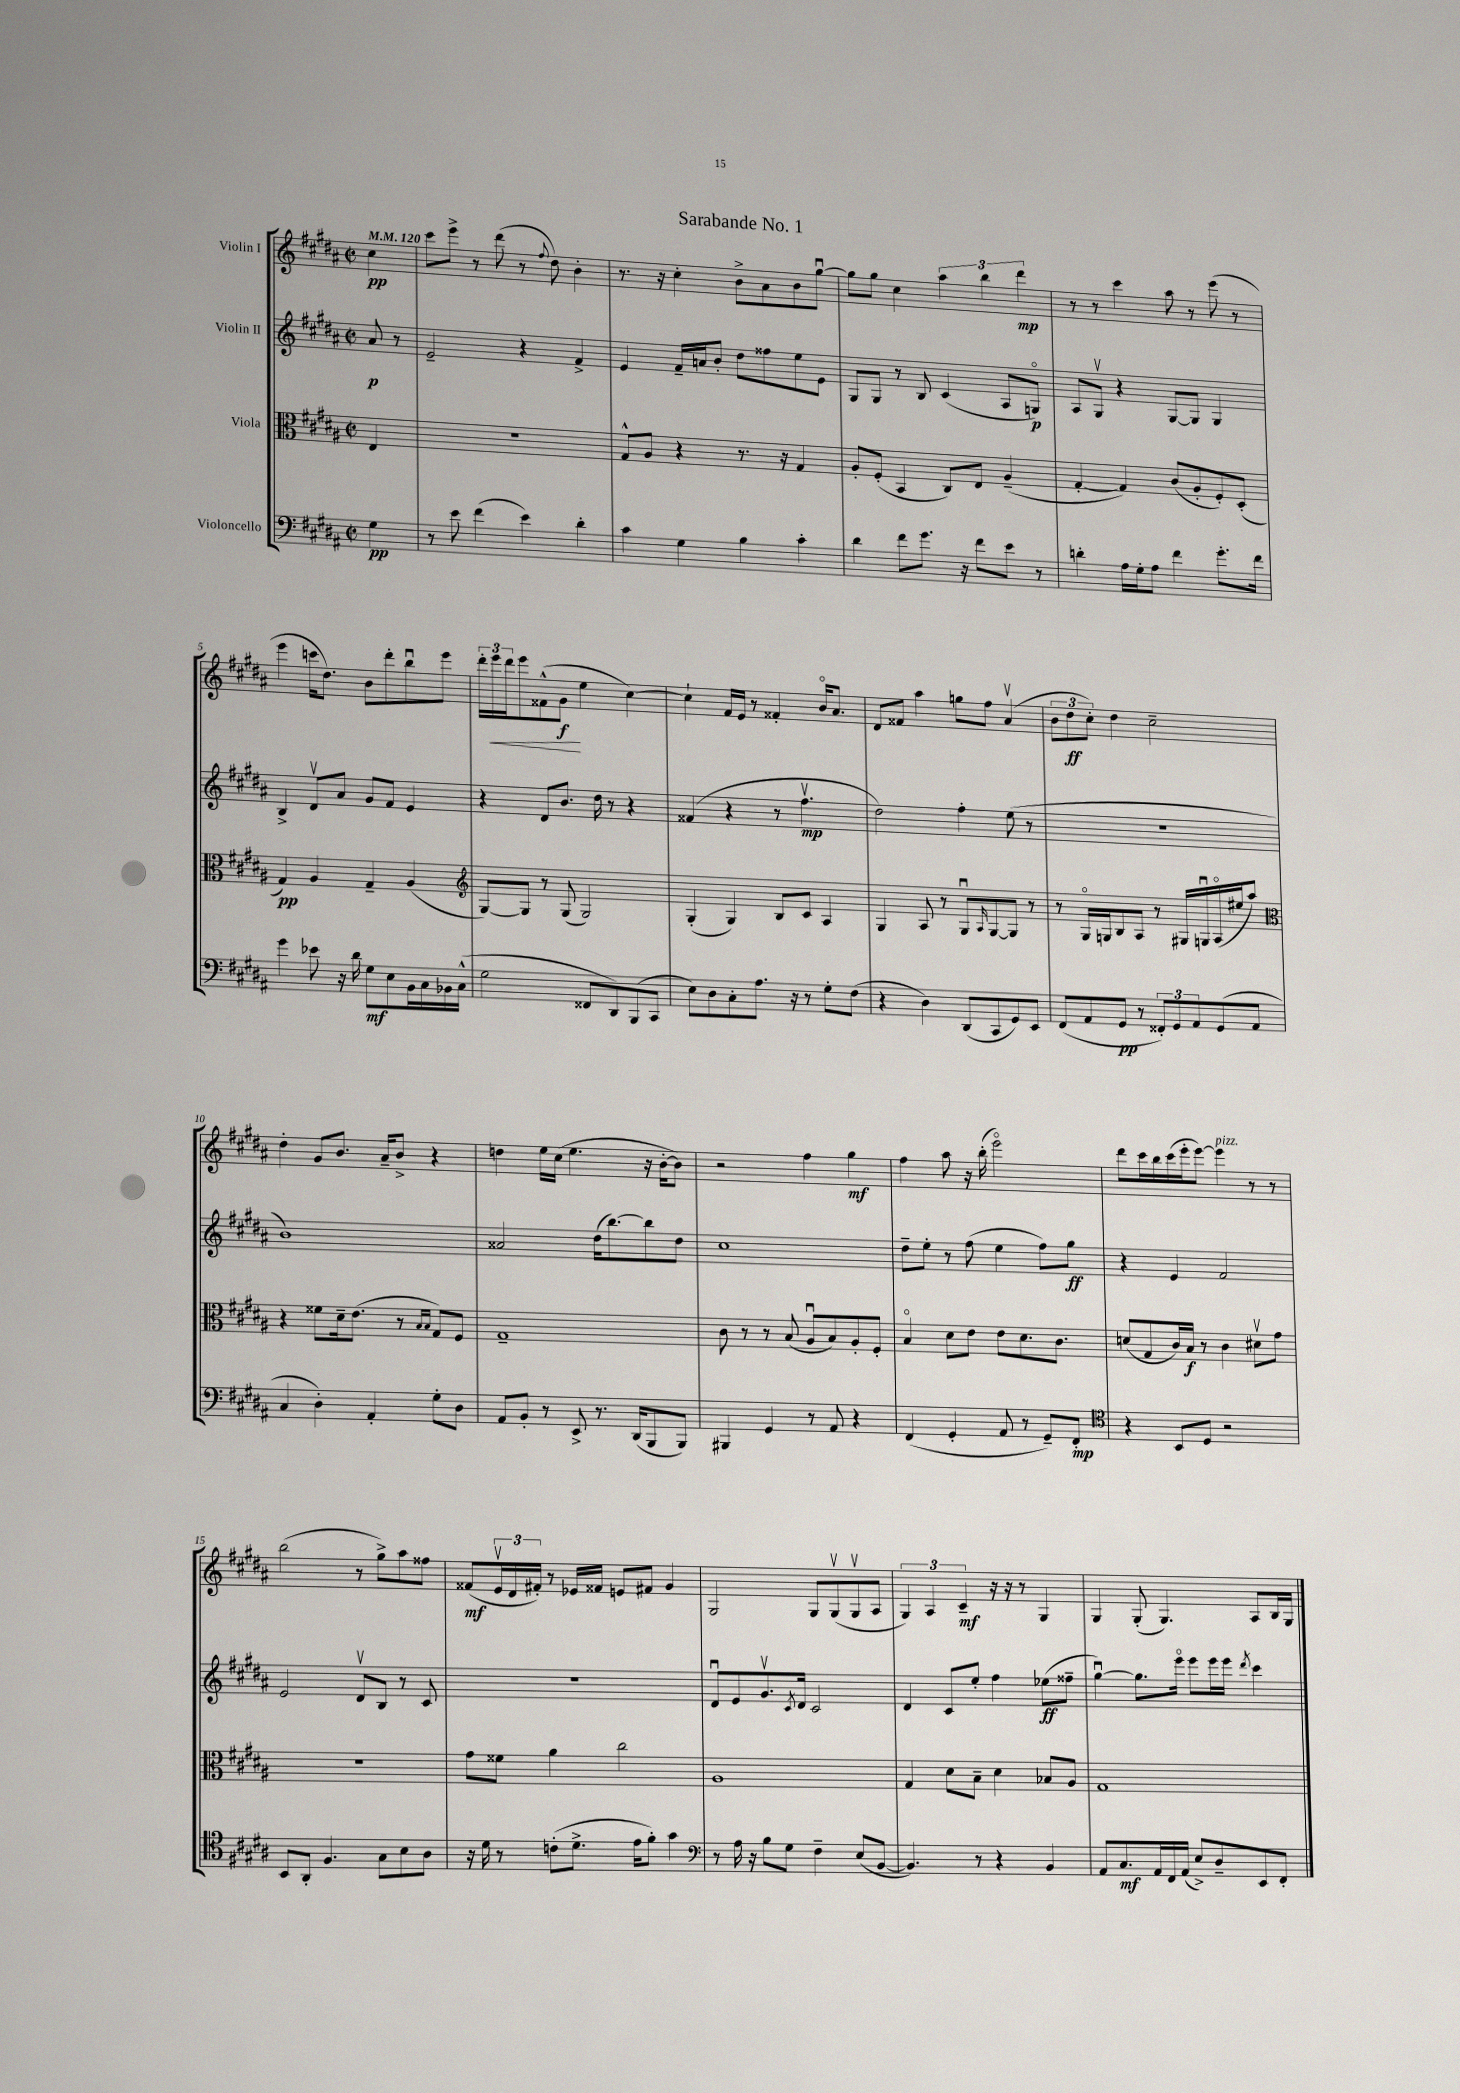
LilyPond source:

\header { title = "Sarabande No. 1" }
<<
\new StaffGroup <<
\new Staff = "s0" \with { instrumentName = "Violin I" } {
    \clef treble \key b \major \defaultTimeSignature \time 2/2 \partial 4 \tempo 4 = 120
    cis''4\pp |
    cis'''8 e'''8-> r8 dis'''8( r8 \appoggiatura { fis''8 } dis''8) b'4-. |
    r8. r16 cis''4-. b'8-> ais'8 b'8 gis''8~\downbow |
    gis''8 gis''8 cis''4 \tuplet 3/2 { ais''4 b''4 dis'''4\mp } |
    r8 r8 cis'''4 ais''8 r8 e'''8( r8 |
    e'''4 c'''16 dis''8.) b'8 dis'''8-. b''8\downbow e'''8 |
    \tuplet 3/2 { dis'''16-. e'''16\< dis'''16 } e'''8 fisis'8-^( gis'8\f\! e''4 cis''4~) |
    cis''4-! fis'16 e'16 r8 fisis'4-. b'16\flageolet ais'8. |
    dis'8 fisis'8 ais''4 g''8 fis''8 ais'4\upbow( |
    \tuplet 3/2 { b'8 dis''8\ff cis''8-.) } dis''4 cis''2-- |
    dis''4-. gis'8 b'8. ais'16-- b'8-> r4 |
    d''4 e''16 cis''16( e''4. r16 b'16~-. b'8) |
    r2 fis''4 gis''4\mf |
    fis''4 ais''8 r16 b''16-.( e'''2\flageolet) |
    dis'''8 cis'''16 b''16 cis'''16( e'''16-. e'''8~) e'''4^\markup { \italic "pizz." } r8 r8 |
    b''2( r8 gis''8->) ais''8 fisis''8 |
    fisis'8\mf( \tuplet 3/2 { e'16\upbow dis'16 fis'16-.) } r8 ees'16 fisis'16 e'8 fis'8 gis'4 |
    gis2 gis8 gis8\upbow( gis8\upbow ais8 |
    \tuplet 3/2 { gis4) ais4 cis'4--\mf } r16 r16 r8 gis4 |
    gis4 gis8-.( gis4.) ais8 b16 gis16 \bar "|." |
}
\new Staff = "s1" \with { instrumentName = "Violin II" } {
    \clef treble \key b \major \defaultTimeSignature \time 2/2 \partial 4
    ais'8\p r8 |
    e'2-- r4 fis'4-> |
    e'4 fis'16-- a'16 b'8-. dis''8 fisis''8 e''8 e'8 |
    gis8 gis8 r8 b8 cis'4( ais8 g8\flageolet\p) |
    ais8 gis8\upbow r4 gis8~ gis8 gis4 |
    b4-> dis'8\upbow ais'8 gis'8 fis'8 e'4 |
    r4 dis'8 b'8. dis''16 r8 r4 |
    fisis'4( r4 r8 fis''4.\upbow\mp |
    dis''2) fis''4-. e''8( r8 |
    R1 |
    b'1) |
    aisis'2 dis''16( b''8.~) b''8 dis''8 |
    cis''1 |
    dis''8-- e''8-. r8 fis''8( e''4 fis''8) gis''8\ff |
    r4 e'4 fis'2 |
    e'2 dis'8\upbow b8 r8 cis'8 |
    r1 |
    dis'8\downbow e'8 gis'8.\upbow \acciaccatura { cis'8 } dis'16 cis'2 |
    dis'4 cis'8 e''8-. fis''4 ees''8\ff( fisis''8-- |
    gis''4~\downbow) gis''8. e'''16\flageolet e'''8 e'''16 e'''16 \acciaccatura { dis'''8 } cis'''4 \bar "|." |
}
\new Staff = "s2" \with { instrumentName = "Viola" } {
    \clef alto \key b \major \defaultTimeSignature \time 2/2 \partial 4
    e4 |
    r1 |
    gis8-^ ais8 r4 r8. r16 gis4 |
    ais8-. fis8-.( b,4 cis8) e8 ais4--( |
    gis4~-. gis4) cis'8( ais8-. fis8-.) dis8-.( |
    gis4\pp) ais4 gis4-- ais4( |
    \clef treble gis8~) gis8 r8 gis8( gis2) |
    gis4-.( gis4) b8 cis'8 ais4 |
    gis4 ais8 r8 gis8\downbow \grace { ais16 } gis8~ gis8 r8 |
    r8 gis16\flageolet g16 b8 ais8 r8 gis16 g16\downbow ais16\flageolet( eis''16 ais''8) |
    \clef alto r4 fisis'8 dis'16-- e'8.( r8 \grace { b16 b16 } gis8) fis8 |
    gis1-- |
    cis'8 r8 r8 b8( ais8\downbow b8) ais8-. fis8-. |
    b4\flageolet dis'8 e'8 e'8 dis'8. cis'8. |
    d'8( gis8 cis'16) b16\f r8 cis'4 dis'8\upbow gis'8 |
    R1 |
    gis'8 fisis'8 ais'4 cis''2 |
    ais1 |
    gis4 dis'8 b8-- dis'4 bes8 ais8 |
    gis1 \bar "|." |
}
\new Staff = "s3" \with { instrumentName = "Violoncello" } {
    \clef bass \key b \major \defaultTimeSignature \time 2/2 \partial 4
    gis4\pp |
    r8 e'8 fis'4( e'4) dis'4-. |
    cis'4 gis4 b4 cis'4-. |
    dis'4 fis'8 gis'8. r16 fis'8 e'8 r8 |
    d'4-. ais16 gis16-. ais8 fis'4 gis'8.-. fis'16 |
    gis'4 ees'8 r16 dis'16 gis8\mf e8 b,16 cis16 bes,16 cis16-^( |
    gis2 fisis,8 dis,8) b,,8( cis,8 |
    e8) dis8 cis8-. ais8. r16 r8 gis8-. fis8( |
    r4 dis4) dis,8( cis,8 gis,8) e,8 |
    fis,8( ais,8 gis,8\pp r8 \tuplet 3/2 { fisis,8-.) gis,8 ais,8 } gis,8( ais,8 |
    cis4 dis4-.) ais,4-. gis8-. dis8 |
    ais,8 b,8-. r8 e,8-> r8. dis,16( b,,8 b,,8) |
    bis,,4 gis,4 r8 ais,8 r4 |
    fis,4( gis,4-. ais,8 r8 gis,8--) fis,8-.\mp |
    \clef tenor r4 b,8 dis8 r2 |
    b,8 ais,8-. fis4. gis8 b8 ais8 |
    r16 dis'16 r8 c'8-.( dis'8.-> e'16 fis'8-.) gis'4 |
    \clef bass r8 ais16 r16 b8 gis8 fis4-- e8( b,8~ |
    b,4.) r8 r4 b,4 |
    ais,8 cis8.\mf ais,16 fis,16 ais,16( e8->) dis8-- e,8 fis,8-. \bar "|." |
}
>>
>>
